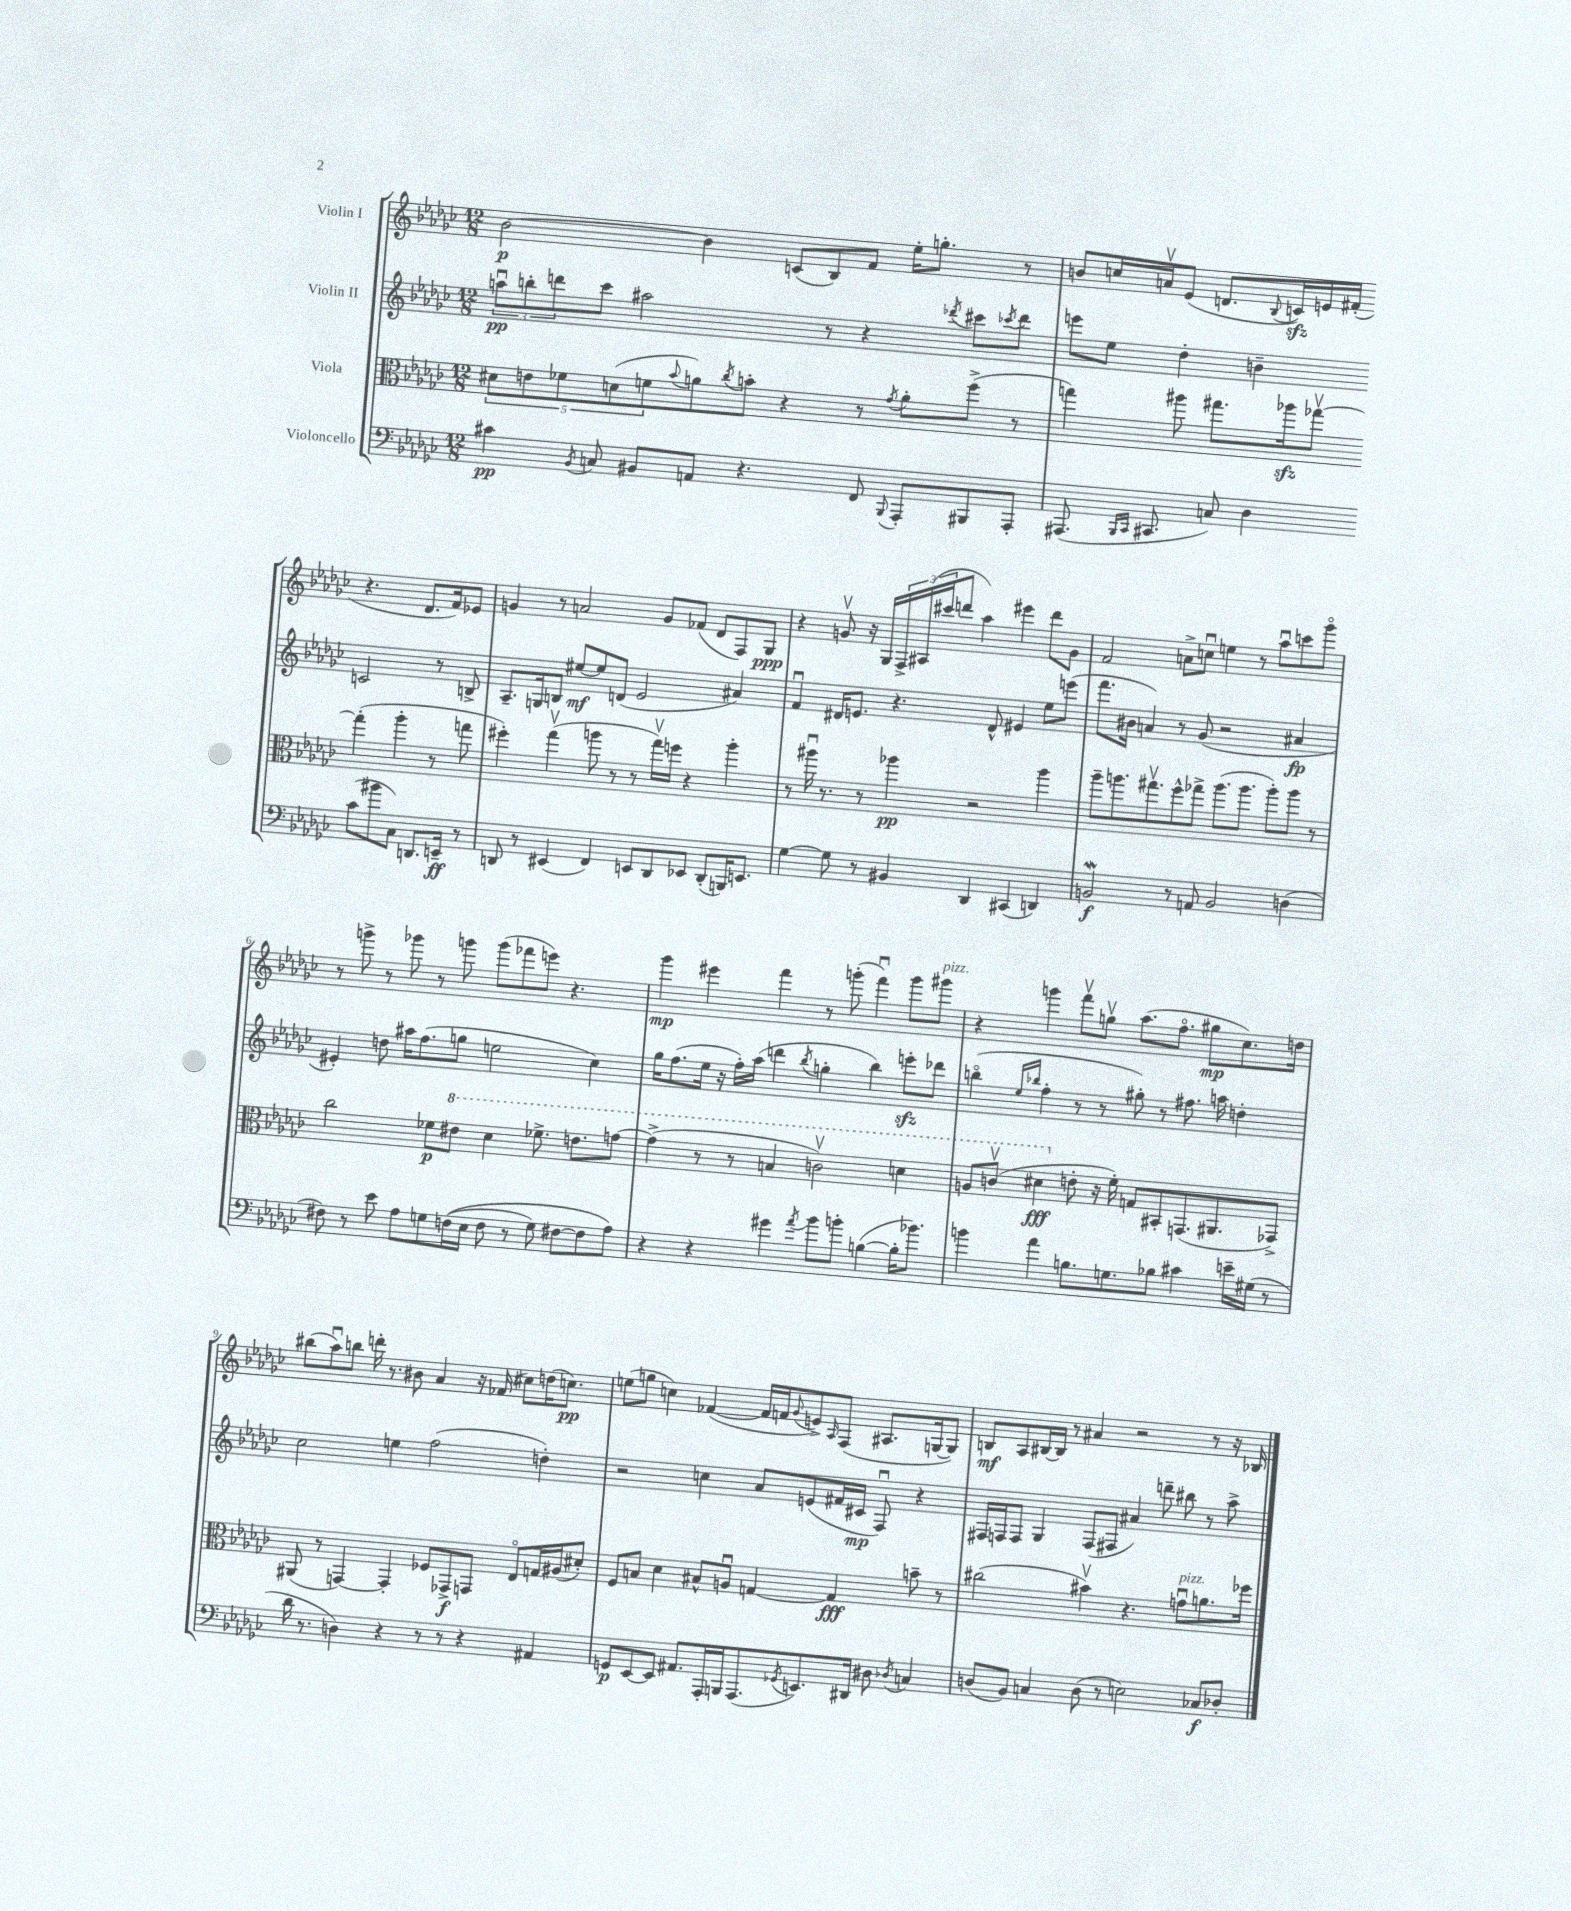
<<
\new StaffGroup <<
\new Staff = "s0" \with { instrumentName = "Violin I" } {
    \clef treble \key ges \major \numericTimeSignature \time 12/8
    bes'2~\p bes'4 c'8( bes8) f'8 ees''16-. g''8.-. r8 |
    b'8 c''16 a'16\upbow ees'8( d'8. \appoggiatura { bes8 } c'16\sfz) e'16 fis'16-.( r4. d'8. fis'16) ees'8 |
    g'4 r8 a'2 g'8 fes'8( des'8 f8) ges8\ppp |
    r4 g'8\upbow r16 ges16 \tuplet 3/2 { f16-> ais16( cis'''16 } d'''8 aes''4) eis'''4 d'''8 g'8 |
    f'2 a'8-> c''8\downbow e''4 r8 aes''8\downbow c'''8 ges'''8\flageolet |
    r8 g'''8-> r8 ges'''8 r8 g'''8 g'''8( fes'''8 e'''8) r4. |
    ges'''4\mp eis'''4 f'''4 r8 g'''8-.( f'''4\downbow) g'''8 gis'''8^\markup { \italic "pizz." } |
    r4 g'''4 f'''8\upbow g''8\upbow aes''8.( f''8.\flageolet gis''8\mp ces''8.) d''16 |
    bis''8( aes''8\downbow) b''8 d'''16-. r8. bis'8 aes'4 r16 fes'16( cis''8) d''16( c''8.\pp) |
    e''8( g''8 c''4) fes'4~( fes'16 f'16 \appoggiatura { ges'8 } e'8->) \grace { aes16 } f8( ais8. g16~ g8) |
    b8\mf aes8 bis16~ bis16 r8 ais'4 r2 r8 r16 bes16 \bar "|." |
}
\new Staff = "s1" \with { instrumentName = "Violin II" } {
    \clef treble \key ges \major \numericTimeSignature \time 12/8
    \tuplet 3/2 { a''8\downbow\pp b''8-. d'''8 } ces'''8 ais''2 r8 r4 \acciaccatura { des'''8 } cis'''8 \acciaccatura { ces'''8 } des'''8 |
    e'''8 ees''8 des''4-. b'4-- c'2 r8 b8-> |
    aes8.-- g16 b8 eis''8~\mf eis''8 d'8( ees'2 ais'4) |
    f'4\downbow dis'16 e'8. r4. dis'8-^ eis'4 ees''8 e'''8( |
    f'''8. bis'16 a'4) r8 ges'8( r2 ais'4\fp |
    eis'4-.) d''8 ais''16 f''8.( g''8 e''2 ces''4) |
    ges''16 f''8.( ees''16 r16 f''16-.) aes''16( d'''4 \acciaccatura { bes''8 } g''4-. bes''4) e'''8-.\sfz des'''8 |
    b''4\flageolet( \grace { ees''16 bes''16 } f''4-. r8 r8 gis''8-.) r8 fis''8. a''16 d''4-. |
    ces''2 e''4 f''2( d''4-.) |
    r2 c''4 aes'8 e'8( fis'16 cis'16\mp f8\downbow) r4 |
    fis16 f16 f8 ges4 f8( fis8 ais'4) d'''8-- bis''8 r8 aes''8-> \bar "|." |
}
\new Staff = "s2" \with { instrumentName = "Viola" } {
    \clef alto \key ges \major \numericTimeSignature \time 12/8
    \tuplet 5/4 { dis'8 e'8 fes'8 d'8( f'8 } \appoggiatura { bes'8 } a'8) \acciaccatura { ces''8 } b'8-. r4 r8 \acciaccatura { ges'8 } a'8-. f''8->( r8 |
    g''4) ais''8 gis''8. aes''16\sfz ges''8~\upbow ges''4-.( aes''4-. r8 g''8 |
    fis''4-.) ges''4\upbow( a''8 r8 r8 ges''16\upbow) f''16 r4 a''4-. |
    r8 ais''16\downbow r8. r8 aes''4\pp r2 aes''4 |
    aes''8-- a''8. gis''8.\upbow f''8-^ ges''8-> a''8.( a''8. a''8-.) a''8 r8 |
    ces''2 fes'8\p \ottava #1 eis''8 des''4 fes''8.-> e''8. g''8~ |
    g''4->( r8 r8 b'4 c''2\upbow) d''4 |
    a'8 c''8\upbow( dis''4\fff \ottava #0 e'8-. r16 f'16-.) g8 bis,8-. g,8.( ais,8. ges,8->) |
    ais,8( r8 g,4~) g,4-. fes8 ges,8->\f g,8 ees8\flageolet g16 ais16( dis'8-.) |
    f8 b8 des'4 bis8-^ a8\downbow g4~ g4\fff b'8-- r8 |
    cis''2( bis'4\upbow) r4. g'8\downbow^\markup { \italic "pizz." } a'8. fes''16 \bar "|." |
}
\new Staff = "s3" \with { instrumentName = "Violoncello" } {
    \clef bass \key ges \major \numericTimeSignature \time 12/8
    cis'4\pp \acciaccatura { bes,8 } c8 bis,8 a,8 r4. f,8 \appoggiatura { bes,,8 } aes,,8-. bis,,8 aes,,8-. |
    ais,,8.( \grace { bes,,16 ces,16 } cis,8. c8) des4 ces'8( bis'8 c8) d,8. e,16--\ff r8 |
    d,8 r8 eis,4( f,4) e,8 d,8 ees,8 d,8-.( b,,16) e,8. |
    ges4~ ges8 r8 bis,4 des,4 cis,4( d,4) |
    b,2\mordent\f r8 a,8 b,2 d4( |
    fis8) r8 ees'8 aes8 g8 f16(\( ees16 f8 r8 g8) fis8~ fis8 aes8\) |
    r4 r4 gis'4 \acciaccatura { aes'8 } bes'8 b'8-. b4~( b16-. bes'8.) |
    b'4 aes'4 b8. g8. bes8 cis'4 e'16-- gis16( r8 |
    des'16 r8. d4) r4 r8 r8 r4 ais,4 |
    g,8\p ees,8~ ees,8 ais,8. aes,,16-. b,,16 aes,,8.( \acciaccatura { ges,8 } e,8.) dis,16 dis8 \acciaccatura { des8 } c4 |
    d8( bes,8) c4 d8( r8 e2) ces8\f des8-. \bar "|." |
}
>>
>>
